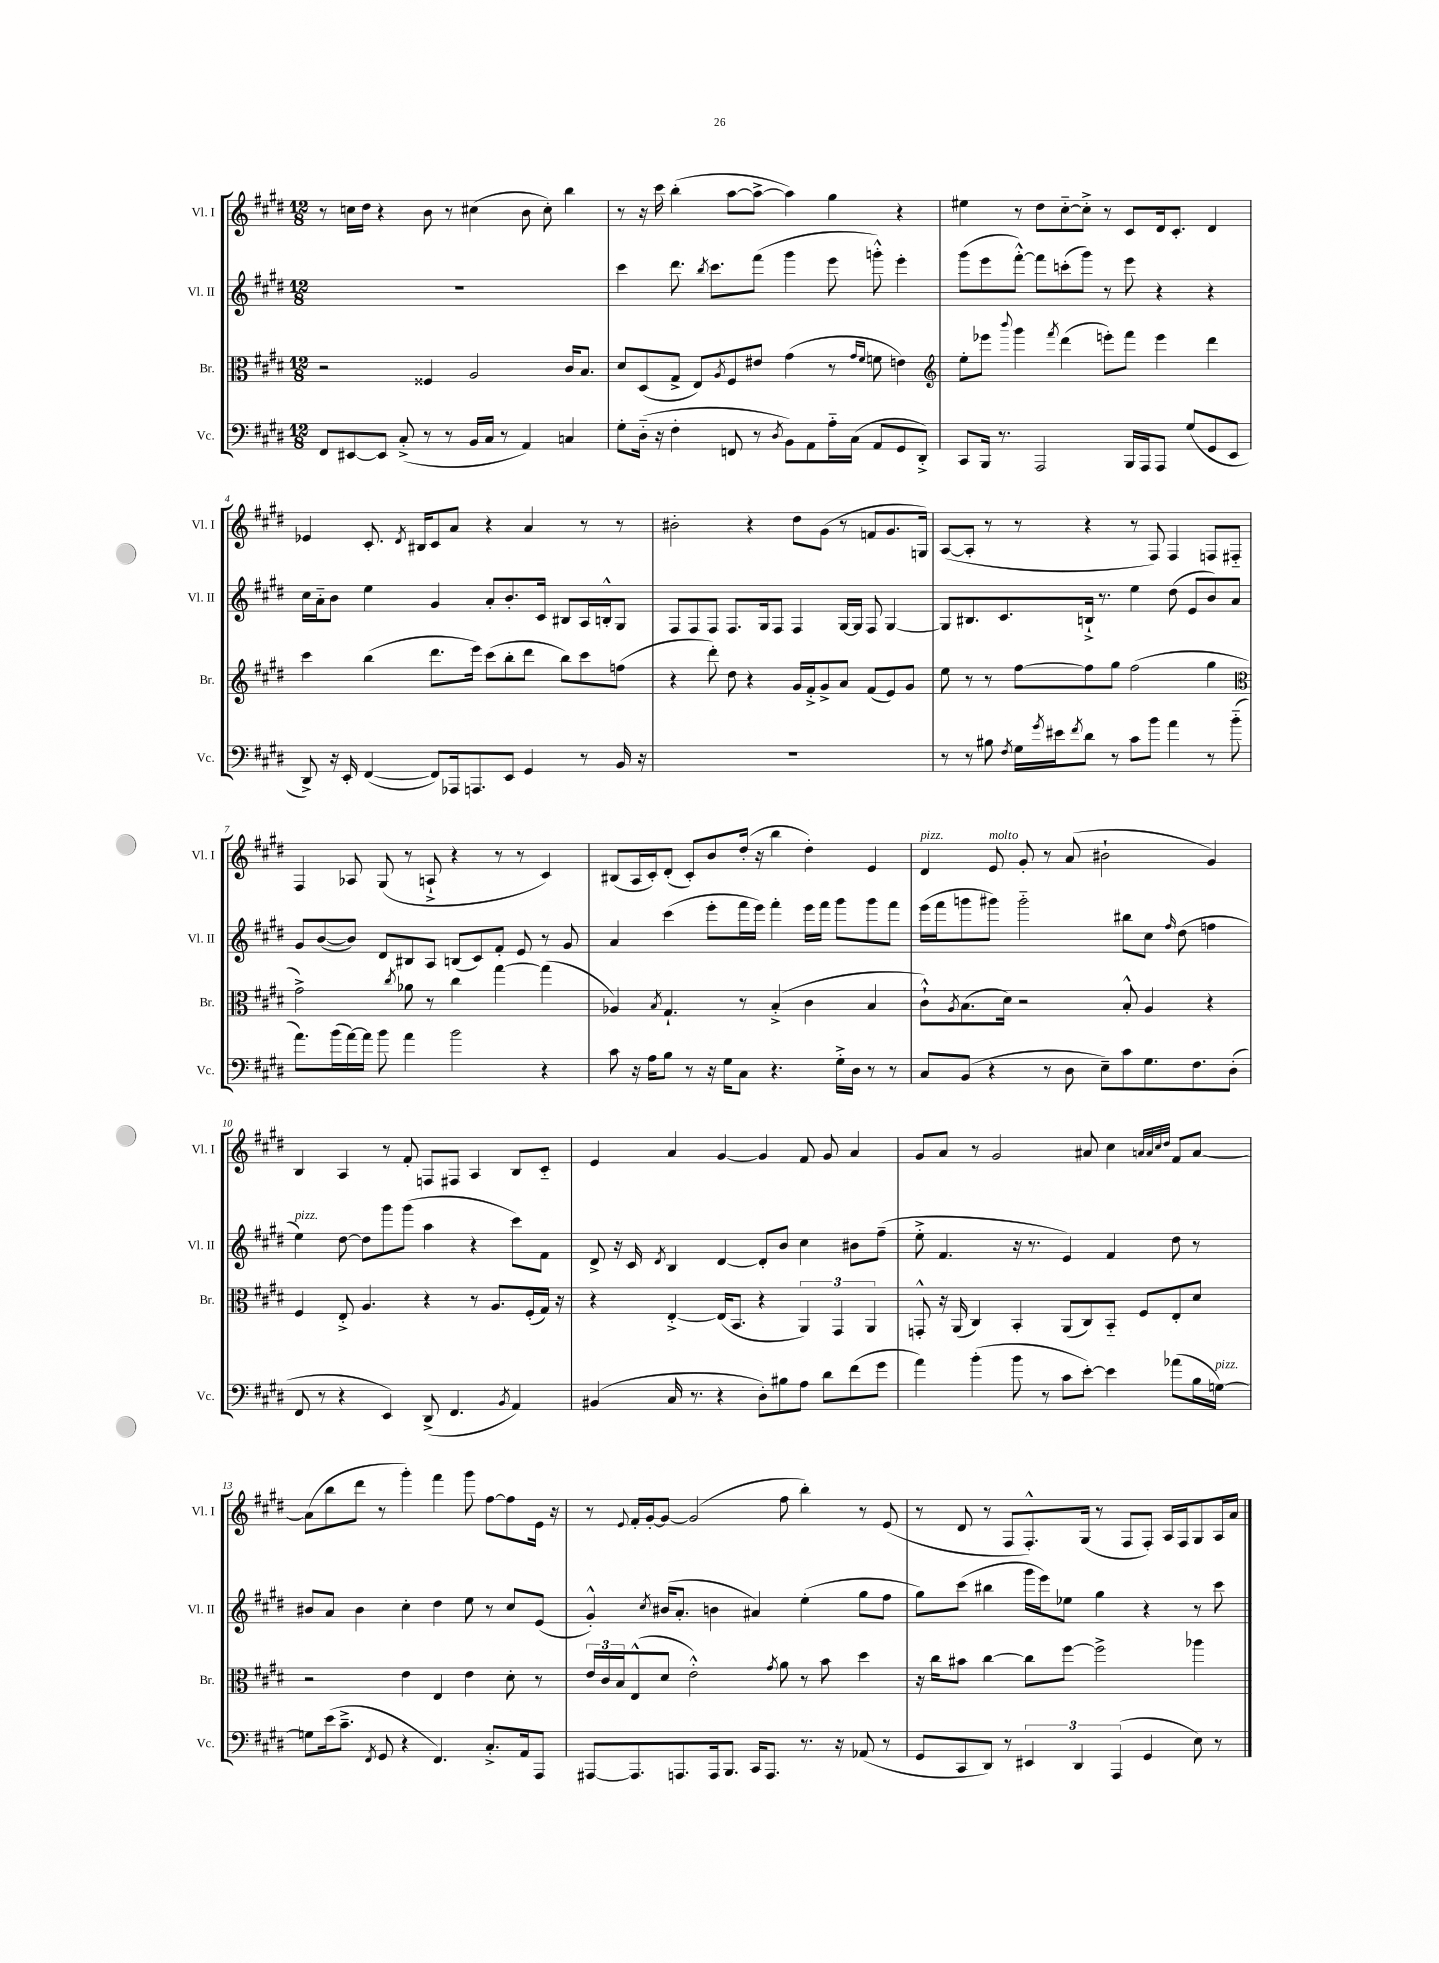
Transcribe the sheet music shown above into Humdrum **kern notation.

**kern	**kern	**kern	**kern
*staff4	*staff3	*staff2	*staff1
*clefF4	*clefC3	*clefG2	*clefG2
*k[f#c#g#d#]	*k[f#c#g#d#]	*k[f#c#g#d#]	*k[f#c#g#d#]
*M12/8	*M12/8	*M12/8	*M12/8
8FF#	2r	1.r	8r
[8EE#	.	.	16cc
.	.	.	16dd#
8EE#]	.	.	4r
(8C#'^	.	.	.
8r	4F##	.	8b
8r	.	.	8r
16BB	2A	.	(4cc#
16C#	.	.	.
8r	.	.	.
4AA)	.	.	8b
.	.	.	8cc#')
4C	16c#	.	4bb
.	8.B	.	.
=	=	=	=
8G#'	8d#	4ccc#	8r
(16D#'~	(8D#	.	16r
16r	.	.	16ccc#
4F#'	8G#^	8.ddd#	(4bb'
.	8E)	.	.
.	.	8qbb	.
.	.	8.ccc#	.
.	8qA	.	.
8FF	8F#	.	[8aa
8r	8e#	(8fff#	8aa^_
8qD#	.	.	.
8BB)	(4g#	4ggg#	4aa])
8AA	.	.	.
16A'~	8r	8eee	4gg#
(16C#	.	.	.
.	16qqg#	.	.
.	16qqf#	.	.
8AA	8f	8ggg'^^)	.
8GG#	4e)	4eee'	4r
8DD#'^)	.	.	.
=	=	=	=
*	*clefG2	*	*
8CC#	8ee'	(8ggg#	4ee#
16BBB	8eee-	8eee	.
8.r	.	.	.
.	8qqbbb	.	.
.	4ggg#	[8fff#'^^)	8r
2AAA	.	8fff#]	8dd#
.	8qfff#	.	.
.	(4ddd#	(8ccc'	[8cc#'~
.	.	8ggg#)	8cc#'^]
.	8eee')	8r	8r
16BBB	8fff#	8eee	8c#
16AAA	.	.	.
8AAA	4eee	4r	16d#
.	.	.	8.c#'
(8G#	.	.	.
8GG#	4ddd#	4r	4d#
8EE	.	.	.
=	=	=	=
8DD#^)	4ccc#	16cc#	4e-
.	.	16a'~	.
16r	.	8b	.
16EE'	.	.	.
([4FF#	(4bb	4ee	8.c#'
.	.	.	8qd#
.	.	.	16B#
8FF#])	8.ddd#	4g#	8c#
16AAA-	.	.	8a
8.AAA	16eee)	.	.
.	(8ccc#	8a'	4r
8EE	8bb'	8.b'	.
4GG#	8ddd#	.	4a
.	.	16c#	.
.	8bb)	8B#	.
8r	8ccc#	16A	8r
.	.	16B'^^	.
16BB	(8ff	8G#	8r
16r	.	.	.
=	=	=	=
1.r	4r	8F#	2b#'
.	.	8F#	.
.	8ddd#')	8F#	.
.	8dd#	8.F#	.
.	4r	.	4r
.	.	16G#	.
.	.	8F#	.
.	16g#	4F#	8dd#
.	16f#'^	.	.
.	8g#^	.	(8g#
.	8a	[16G#	8r
.	.	16G#]	.
.	(8f#	8F#	8f
.	8e)	[4G#	8.g#
.	8g#	.	.
.	.	.	16G)
=	=	=	=
8r	8ee	8G#]	([8A
8r	8r	8.B#	8A']
8B#	8r	.	8r
.	.	8.c#	.
8qF#	.	.	.
16G#	[8ff#	.	8r
8qg#	.	.	.
16e#	.	.	.
8qf#	.	.	.
8d#	8ff#]	16B`^	4r
.	.	8.r	.
8r	8gg#	.	.
8c#	(2ff#	4ee	8r
8b	.	.	8F#)
4a	.	(8dd#	4F#
.	.	8e	.
8r	4gg#	8b)	8F
(8b'~	.	8a	8F#'~
=	=	=	=
*	*clefC3	*	*
8.a)	2g#^)	8g#	4F#
.	.	([8b	.
(16b	.	.	.
[16a)	.	8b])	8A-
16a]	.	.	.
8b	.	8d#	(8G#
.	8qcc#	.	.
4a	8a-	8B#	8r
.	8r	8A	8A`^
2b	4cc#	(8B	4r
.	.	8c#)	.
.	[4gg#	8f#'	8r
.	.	8e	8r
4r	(4gg#]	8r	4c#)
.	.	8g#	.
=	=	=	=
8c#	4A-)	4a	(8B#
16r	.	.	16A
16A	.	.	16c#')
.	8qB	.	.
8B	4.G#`	(4ccc#	(8d#'
8r	.	.	8c#')
16r	.	8eee'	8b
16G#	.	.	.
8C#	8r	16fff#	(16dd#'
.	.	16eee)	16r
4.r	(4B'^	4fff#'	4bb
.	4c#	16eee	4dd#')
.	.	16fff#	.
16G#'^	.	8ggg#	.
16D#	.	.	.
8r	4B	8ggg#	4e
8r	.	8fff#	.
=	=	=	=
8C#	8c#`^^)	(16eee	4d#
.	.	16fff#	.
.	8qA	.	.
(8BB	(8.B	8ggg	.
4r	.	8ggg#)	8e
.	16d#)	.	.
.	2r	2ggg#'~	8g#'
8r	.	.	8r
8D#	.	.	(8a
8E~)	.	.	2b#`
8c#	8B'^^	8bb#	.
8.G#	4A	8cc#	.
.	.	16qqff#	.
.	.	(8dd#	.
8.F#	.	.	.
.	4r	4ff	4g#)
(8D#'	.	.	.
=	=	=	=
8FF#	4F#	4ee)	4B
8r	.	.	.
4r	8E'^	[8dd#	4A
.	4.A	8dd#]	.
4EE)	.	8ggg#	8r
.	.	(8ggg#	8f#'
(8DD#^	4r	4aa	8F
4.FF#	.	.	8F#
.	8r	4r	4A
.	8.A	.	.
8qBB	.	.	.
4AA)	.	8ccc#)	8B
.	(16F#'	.	.
.	16G#)	8f#	8c#'~
.	16r	.	.
=	=	=	=
(4BB#	4r	8d#^	4e
.	.	16r	.
.	.	16c#	.
.	.	8qd#	.
16C#	[4E'^	4B	4a
8.r	.	.	.
4r	(16E]	[4d#	[4g#
.	8.BB	.	.
8D#')	4r	8d#']	4g#]
8B#	.	8b	.
8A	6AA)	4cc#	8f#
8d#	.	.	8g#
.	6GG#	.	.
(8f#	.	8b#	4a
.	6AA	.	.
8g#	.	(8ff#~	.
=	=	=	=
4a)	8GG'^^	8ee'^	8g#
.	16r	4.f#	8a
.	(16AA	.	.
(4b'	4C#)	.	8r
.	.	.	2g#
8b	4BB'	16r	.
.	.	8.r	.
8r	.	.	.
8c#	(8AA	4e)	.
[8e')	8C#)	.	8a#
4e]	8BB'~	4f#	4cc#
.	8F#	.	.
.	.	.	32qqa
.	.	.	32qqa
.	.	.	32qqcc#
.	.	.	32qqdd#
(8a-	8E'	8dd#	8f#
16B	8d#	8r	[8a
[16G)	.	.	.
=	=	=	=
8G]	2r	8b#	(8a]
(16e	.	8a	8bb
8.c#~^	.	.	.
.	.	4b#	8ddd#
8qFF#	.	.	.
8GG#	.	.	8r
4r	4e	4cc#'	4ggg#')
4.FF#)	4E	4dd#	4fff#
.	4e	8ee	8ggg#
8.C#'^	.	8r	[8ff#
.	8d#'	8cc#	8ff#]
16AA	.	.	.
8AAA	8r	(8e	16e
.	.	.	16r
=	=	=	=
[8AAA#	24e	4g#'^^)	8r
.	24c#	.	.
.	24B	.	.
.	.	.	8qqe
8.AAA#]	(8E^^	.	16f#'
.	.	.	[16g#'
.	.	8qcc#	.
.	8d#	(16b#	8g#_
8.AAA	.	8.a'	.
.	2e'^^)	.	(2g#]
16AAA	.	4b	.
8.BBB	.	.	.
16CC#	.	4a#)	.
8.AAA	.	.	.
.	8qg#	.	.
.	8a	.	8ff#
8.r	8r	(4ee'	4bb')
.	8b	.	.
16r	.	.	.
(8AA-	4dd#	8gg#	8r
8r	.	8ff#	(8e
=	=	=	=
8GG#	16r	8gg#)	8r
.	16cc#	.	.
8CC#	8b#	(8ccc#	8d#
8DD#)	[4cc#	4bb#	8r
8r	.	.	8F#
6EE#	8cc#]	16ggg#	8.F#'^^)
.	.	16eee)	.
.	[8ff#	8ee-	.
6DD#	.	.	.
.	.	.	(16G#
.	2ff#^]	4gg#	8r
(6AAA	.	.	.
.	.	.	8F#
4GG#	.	4r	8F#')
.	.	.	16A
.	.	.	16F#
8E)	4aa-	8r	8G#
8r	.	8ccc#	16A
.	.	.	16a
==	==	==	==
*-	*-	*-	*-
